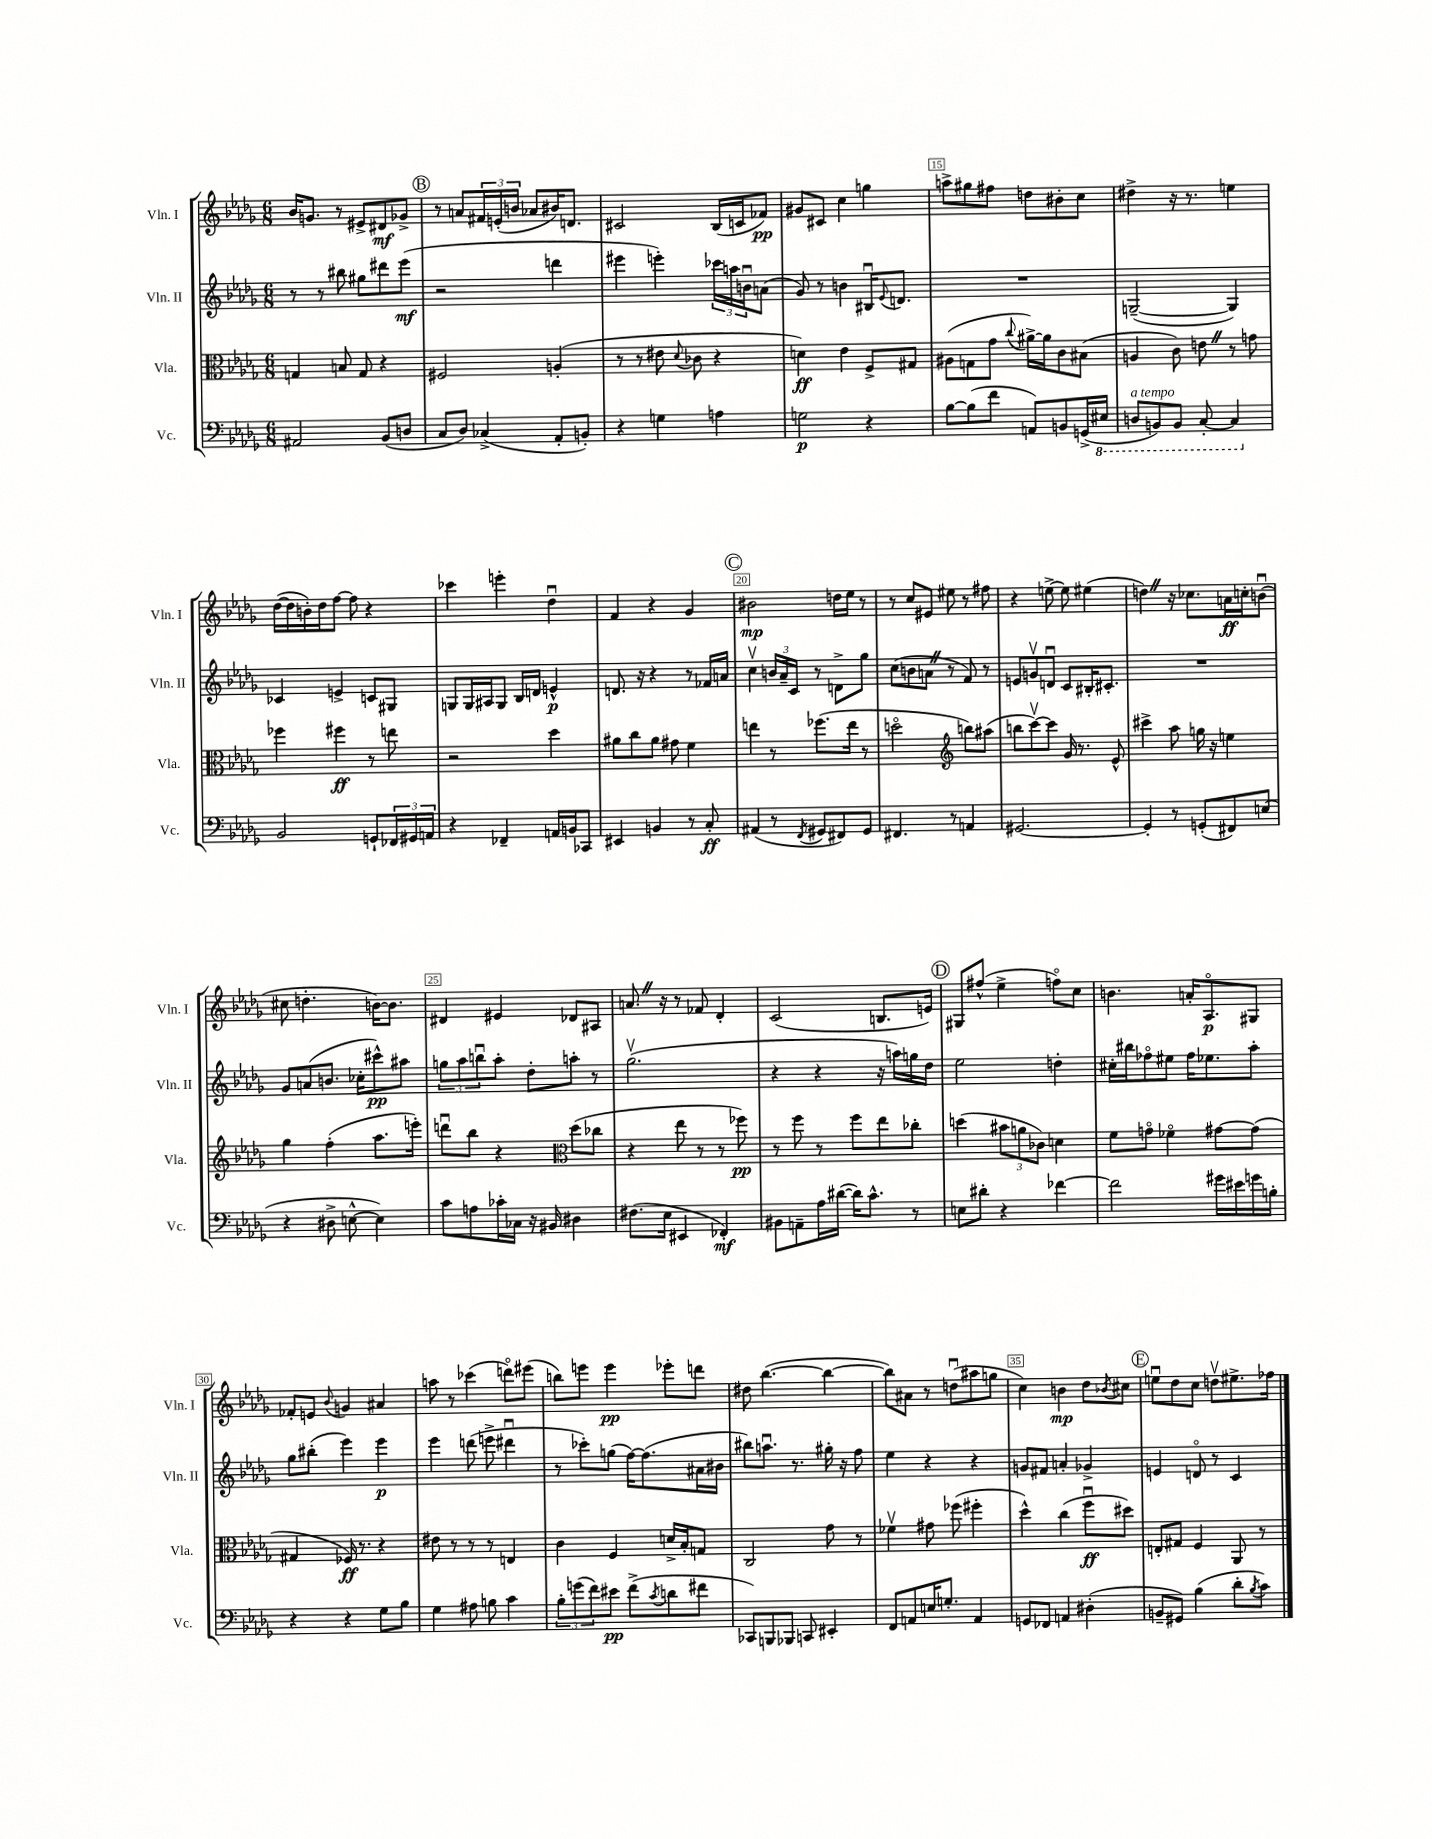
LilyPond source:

<<
\new StaffGroup <<
\new Staff = "s0" \with { instrumentName = "Vln. I" shortInstrumentName = "Vln. I" } {
    \clef treble \key des \major \numericTimeSignature \time 6/8
    bes'16 g'8. r8 eis'8-> dis'8\mf ges'8-> |
    \mark \markup { \circle "B" } r8 a'8 \tuplet 3/2 { fis'16 e'16-.( b'16 } aes'8 bis'16) d'8. |
    cis'2 bes16( c'16 fes'8\pp) |
    gis'8 cis'8 c''4 g''4 |
    a''8-> gis''8 fis''8 d''8 bis'8-. c''8 |
    dis''4-> r16 r8. e''4 |
    des''16~( des''16 b'16-.) des''16 f''8~ f''8 r4 |
    ces'''4 e'''4-. des''4\downbow |
    f'4 r4 ges'4 |
    \mark \markup { \circle "C" } bis'2\mp d''16 ees''16 r8 |
    r8 c''8 eis'8 eis''8 r8 fis''8 |
    r4 e''8~-> e''8 eis''4( |
    d''4) \once \override BreathingSign.text = \markup { \musicglyph "scripts.caesura.straight" } \breathe r16 ces''8. a'16\ff c''16-. b'8\downbow( |
    cis''8 d''4.-. b'16~) b'8. |
    dis'4 eis'4 des'8 ais8 |
    a'8. \once \override BreathingSign.text = \markup { \musicglyph "scripts.caesura.straight" } \breathe r16 r8 fes'8 des'4-. |
    c'2( b8. e'16) |
    \mark \markup { \circle "D" } gis8 fis''8-^( ees''4-> f''8\flageolet) c''8 |
    b'4. a'16-. aes8.\flageolet\p gis8 |
    fes'8-. e'8 \appoggiatura { bes'8 } g'4 ais'4 |
    a''8 r8 ces'''4( d'''8\flageolet) eis'''8( |
    b''8) e'''8 e'''4\pp ees'''8-. d'''8 |
    dis''8 bes''4.~( bes''4~ |
    bes''8) ais'8 r8 d''8\downbow( ais''8 g''8 |
    c''4) b'4\mp des''8 \acciaccatura { bes'8 } cis''8 |
    \mark \markup { \circle "E" } e''8\downbow des''8 c''8 d''8\upbow eis''8.-> fes''16 \bar "|." |
}
\new Staff = "s1" \with { instrumentName = "Vln. II" shortInstrumentName = "Vln. II" } {
    \clef treble \key des \major \numericTimeSignature \time 6/8
    r8 r8 bis''8 gis''8 dis'''8 ees'''8\mf( |
    \mark \markup { \circle "B" } r2 d'''4 |
    eis'''4 e'''4-.) \tuplet 3/2 { ces'''16 a''16 b'16\downbow } a'8( |
    ges'8) r8 b'4 bis16\downbow \appoggiatura { ees'8 } d'8. |
    R2. |
    g2~--( g4) |
    ces'4 e'4-> c'8 gis8 |
    g8 g16 ais16 g8 bes16 d'16 e'4-^\p |
    d'8. r16 r4 r8 fes'16 a'16 |
    \mark \markup { \circle "C" } c''4\upbow \tuplet 3/2 { b'16 aes'16-- c'16 } r8 d'8-> ges''8 |
    c''8( b'8 a'8 \once \override BreathingSign.text = \markup { \musicglyph "scripts.caesura.straight" } \breathe r8 f'8) r8 |
    e'8 g'8\upbow d'8\downbow c'8 bis16-. cis'8.-. |
    R2. |
    ges'8 a'8( b'8. ces''16-. cis'''8-^\pp) ais''8 |
    \tuplet 3/2 { g''8 aes''8 b''8\downbow } aes''8-. des''8-. a''8-. r8 |
    ges''2.\upbow( |
    r4 r4 r16 a''16) g''16 des''16 |
    \mark \markup { \circle "D" } ees''2 d''4-. |
    cis''16-. bis''16 fes''8\flageolet eis''8 fes''16 ees''8. aes''8-. |
    ges''8 bis''8-.( ees'''4) ees'''4\p |
    ees'''4 d'''8( e'''8-> dis'''4\downbow |
    r8 ces'''8-.) g''8( f''16~) f''8.( ais'16 bis'16 |
    bis''8) a''8.\downbow r8. gis''16-. r16 f''8 |
    ees''4 r4 r4 |
    g'8 fis'8 a'4-. ges'4-> |
    \mark \markup { \circle "E" } e'4 d'8\flageolet r8 c'4 \bar "|." |
}
\new Staff = "s2" \with { instrumentName = "Vla." shortInstrumentName = "Vla." } {
    \clef alto \key des \major \numericTimeSignature \time 6/8
    g4 b8 g8 r4 |
    \mark \markup { \circle "B" } fis2 a4-.( |
    r8 r8 eis'8 \appoggiatura { des'8 } ces'8 r4 |
    d'4\ff) ees'4 f8-> gis8 |
    ais8( g8 ges'8 \appoggiatura { c''8 } ais'16~->) ais'16 c'8 bis8( |
    a4 c'8) e'8 \once \override BreathingSign.text = \markup { \musicglyph "scripts.caesura.straight" } \breathe r8 g'8 |
    fes''4 fis''4\ff r8 e''8 |
    r2 des''4 |
    ais'8 c''8 ais'8 gis'8 f'4 |
    \mark \markup { \circle "C" } e''4 r8 fes''8.( e''16 r8 |
    d''2\flageolet \clef treble b''8) ais''8( |
    b''8 c'''8~\upbow) c'''8 ges'16 r8. ees'8-^ |
    cis'''4-> aes''8 g''16 r16 e''4 |
    ges''4 f''4-.( aes''8. e'''16-.) |
    d'''8\downbow bes''8 r4 \clef alto des''8( ces''8 |
    r4 ees''8 r8 r8 fes''8\pp) |
    r8 f''8 r8 f''8 ees''8 ces''8-. |
    \mark \markup { \circle "D" } d''4( \tuplet 3/2 { bis'8 a'8 ces'8) } d'4 |
    f'8 g'8\flageolet fes'4\flageolet gis'8~ gis'8( |
    gis4 fes16\ff) r8. r4 |
    eis'8 r8 r8 r8 e4 |
    c'4 f4 d'16-> bes16-. g8 |
    c2 ges'8 r8 |
    fes'4\upbow gis'8 fes''8( fis''4-. |
    des''4-^) c''4( f''8\downbow\ff dis''8) |
    \mark \markup { \circle "E" } e8-. gis8 f4 aes,8 r8 \bar "|." |
}
\new Staff = "s3" \with { instrumentName = "Vc." shortInstrumentName = "Vc." } {
    \clef bass \key des \major \numericTimeSignature \time 6/8
    ais,2 bes,8( d8 |
    \mark \markup { \circle "B" } c8 des8) ces4->( aes,8-. b,8-.) |
    r4 g4 a4 |
    g2\p r4 |
    bes8~ bes8( f'8 a,8) b,8 g,16->( \ottava #-1 eis,16 |
    d,8^\markup { \italic "a tempo" } b,,8) b,,8 c,8~-. c,4 \ottava #0 |
    bes,2 g,8-! \tuplet 3/2 { fes,16 gis,16 a,16 } |
    r4 fes,4-- a,16 b,16 ces,8 |
    eis,4 b,4 r8 c8-.\ff |
    \mark \markup { \circle "C" } ais,4( r8 \acciaccatura { f,8 } gis,8 fis,8) gis,8 |
    fis,4. r8 a,4 |
    gis,2.~ |
    gis,4-. r8 g,8-.( fis,8) e8( |
    r4 dis8-> e8~-^ e4) |
    c'8 a8 ces'16-. ces16 r16 bis,16 dis4 |
    fis8.( ees16 eis,4 fes,4-.\mf) |
    bis,8 a,8-- aes16 dis'16~( dis'16) c'8.-^ r8 |
    \mark \markup { \circle "D" } e8 dis'8-. r4 fes'4~ |
    fes'2 gis'16 eis'16 g'16 b16-. |
    r4 r4 ges8 bes8 |
    ges4 ais8 b8 c'4 |
    \tuplet 3/2 { bes8-. g'8( f'8) } eis'8\pp f'8->( \acciaccatura { c'8 } d'8 fis'8 |
    ces,8) b,,8 bes,,8 c,8 eis,4-. |
    f,8 a,8 e16 g8.-. a,4 |
    g,8 fes,8 a,4 dis4-.( |
    \mark \markup { \circle "E" } b,8-- gis,8) bes4( des'8-. \acciaccatura { bes8 } c'8) \bar "|." |
}
>>
>>
\layout { \context { \Score currentBarNumber = #11 \override BarNumber.break-visibility = ##(#f #t #t) barNumberVisibility = #(every-nth-bar-number-visible 5) \override BarNumber.stencil = #(make-stencil-boxer 0.1 0.3 ly:text-interface::print) } }
